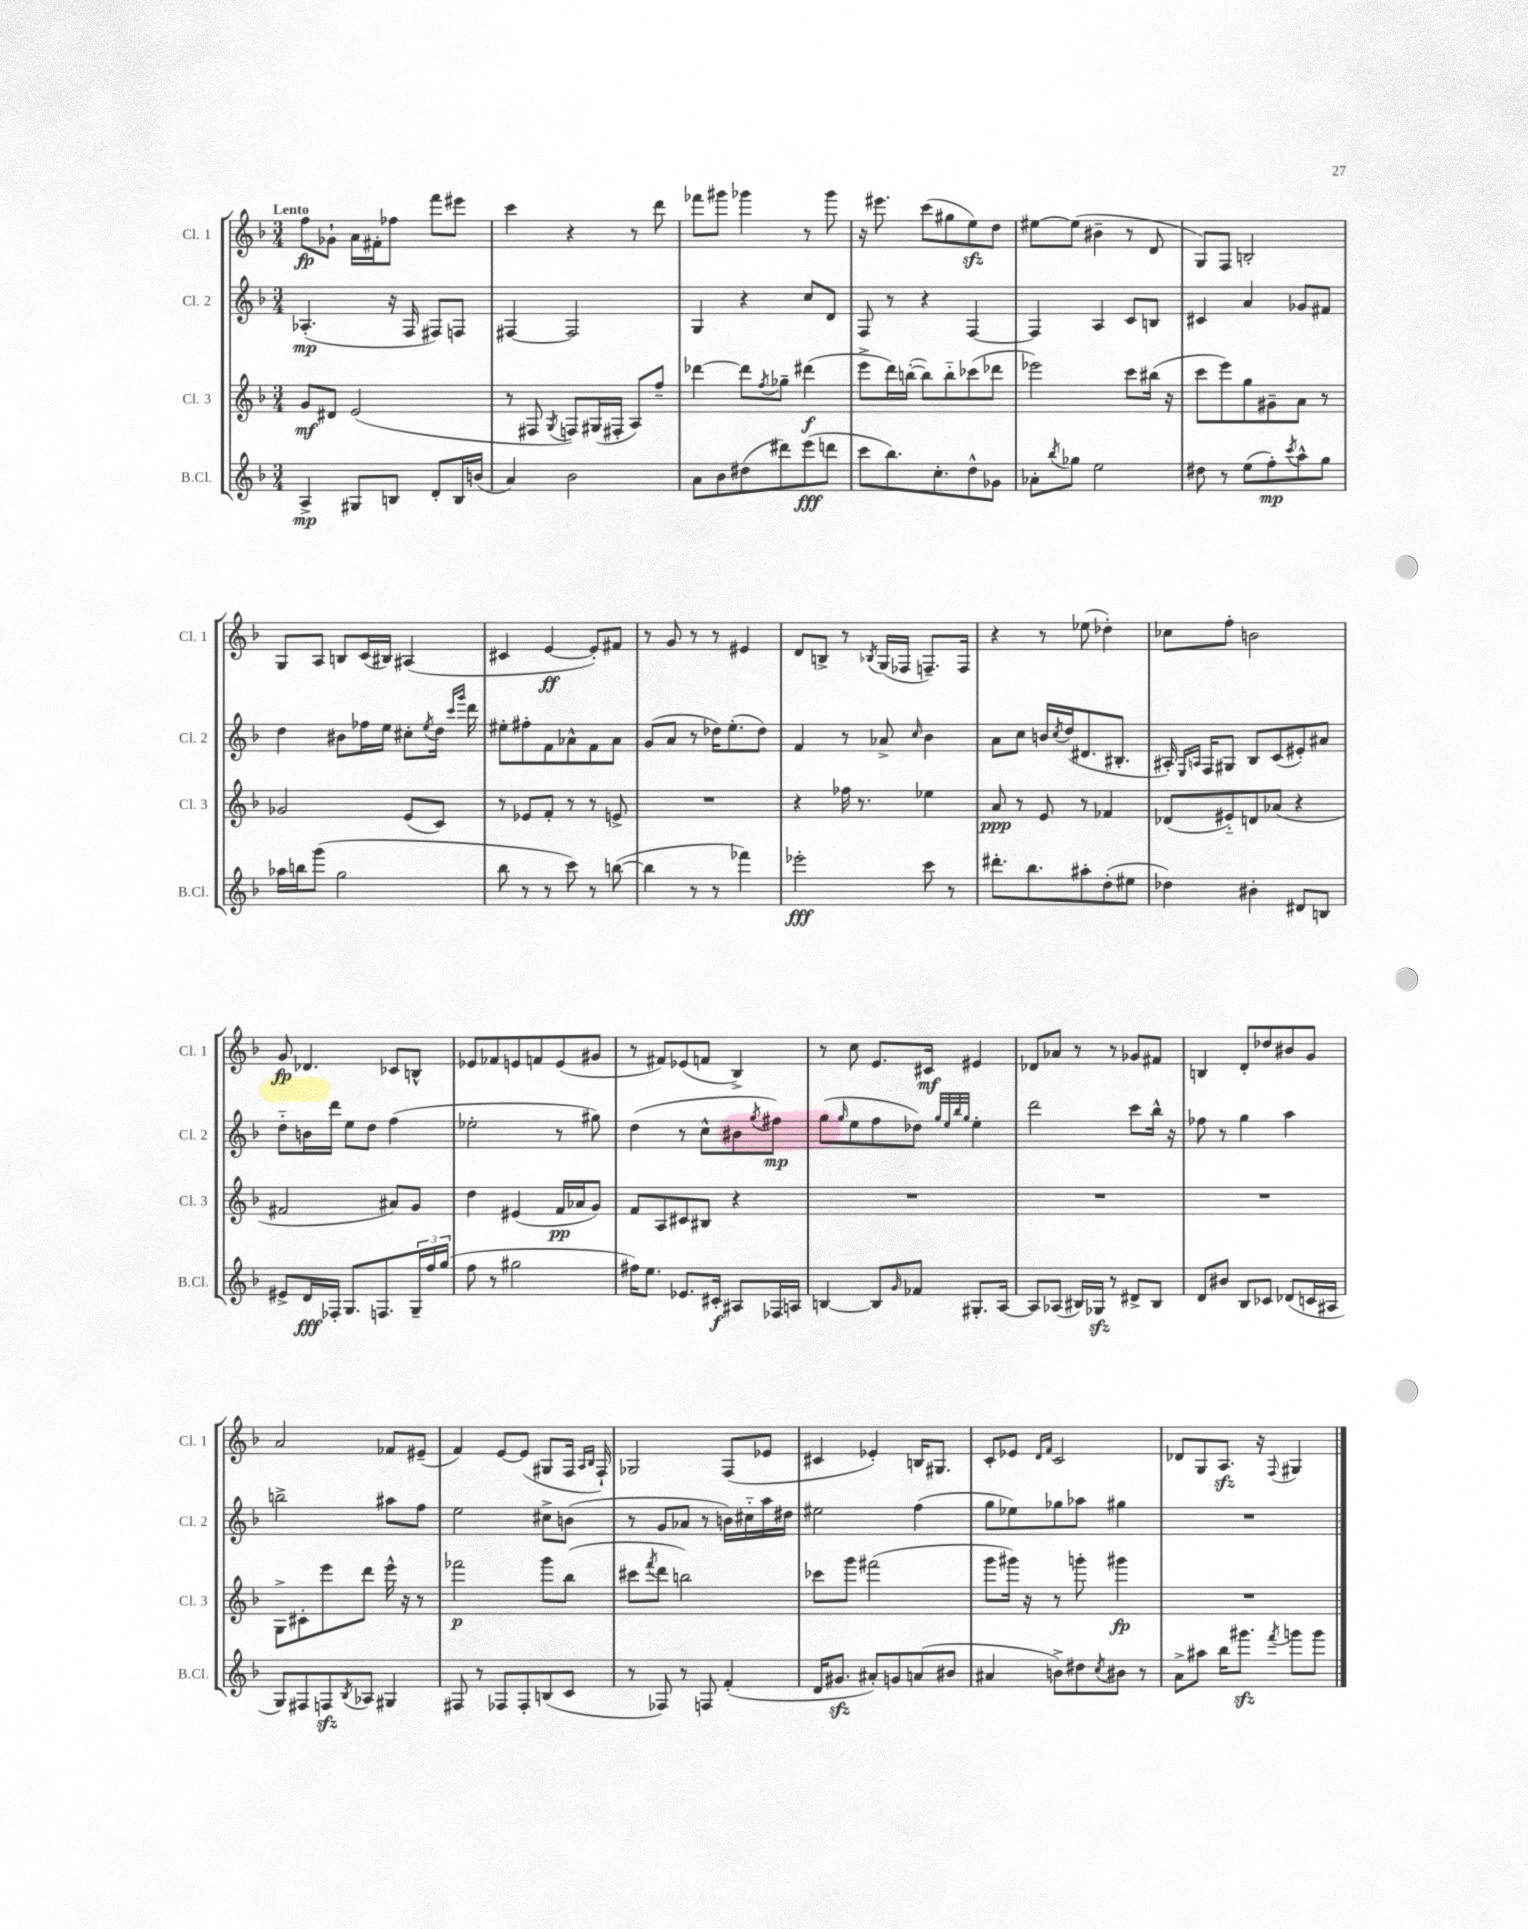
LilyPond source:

<<
\new StaffGroup <<
\new Staff = "s0" \with { instrumentName = "Cl. 1" shortInstrumentName = "Cl. 1" } {
    \clef treble \key f \major \numericTimeSignature \time 3/4 \tempo "Lento"
    f''8\fp ges'8-! a'16 fis'16-. fes''8 f'''8 eis'''8 |
    c'''4 r4 r8 d'''8 |
    fes'''8 gis'''8 ges'''4 r8 ges'''8 |
    r16 eis'''8. c'''8( gis''8 e''8\sfz) d''8 |
    eis''8~ eis''8( bis'4-- r8 d'8 |
    g8) f8 b2-. |
    g8 a8 b8 c'16( bis16) ais4( |
    cis'4 e'4~\ff e'8-.) fis'8 |
    r8 g'8 r8 r8 eis'4 |
    d'8 b8-> r8 \acciaccatura { bes8 } g16( fes16 f8.--) f16 |
    r4 r8 ees''8( des''4-.) |
    ces''8 f''8-. b'2 |
    g'8\fp des'4. ces'8 b8-^ |
    ees'8 fes'8 e'8 f'8 e'8( gis'8 |
    r8 fis'8) ees'8( f'8 bes4->) |
    r8 c''8 e'8. cis'16\mf eis'4 |
    des'8 aes'8 r8 r8 ges'8 fis'8 |
    b4 d'8-. des''8 bis'8 g'8 |
    a'2 fes'8 eis'8--( |
    f'4) e'8~ e'8( gis8 f16 \grace { a16 bes16 } f16-!) |
    ges2 f8( ees'8 |
    cis'4 ees'4-.) b16 gis8. |
    c'8-. ees'8 \grace { d'16 f'16 } c'2 |
    des'8 g8 a8.\sfz r16 \appoggiatura { f8 } gis4 \bar "|." |
}
\new Staff = "s1" \with { instrumentName = "Cl. 2" shortInstrumentName = "Cl. 2" } {
    \clef treble \key f \major \numericTimeSignature \time 3/4
    aes4.-.\mp( r16 f16 fis8) f8 |
    fis4~ fis2 |
    g4 r4 c''8 d'8 |
    f8 r8 r4 f4~ |
    f4 a4 c'8 b8 |
    cis'4 a'4 ges'8 fis'8 |
    d''4 bis'8 fes''16 e''16 cis''8-. \acciaccatura { e''8 } d''16 \grace { c'''16 g'''16 } d'''16 |
    eis''8-. fis''8-. f'8 aes'8-^ f'8 aes'8 |
    g'8( a'8 r8 des''16) e''8.-.( des''8) |
    f'4 r8 aes'8-> \grace { c''16 } bes'4 |
    a'8 c''8 b'16 \acciaccatura { c''8 } d''16( dis'8. bis8.-. |
    ais16-.) \grace { e16 a16 } f16 gis8 bes8 c'8( eis'8-.) ais'8 |
    d''8-_ b'16 d'''16 e''8 d''8 f''4( |
    ees''2-. r8 gis''8) |
    d''4( r8 c''8-^ bis'8 \acciaccatura { g''8 } fis''8\mp) |
    g''8( \grace { g''16 } e''8 f''8 des''8) \grace { g''32 e''32 bes''32 g''32 } e''4-. |
    d'''2 c'''8 bes''16-^ r16 |
    fes''8 r8 g''4 a''4 |
    b''2-> ais''8 f''8 |
    e''2 cis''8-> b'8( |
    r8 g'8 aes'8 r8 b'16) cis''16-_ a''16 dis''16 |
    eis''2 f''4( |
    g''8 ees''8) ges''8 aes''8 gis''4 |
    R2. \bar "|." |
}
\new Staff = "s2" \with { instrumentName = "Cl. 3" shortInstrumentName = "Cl. 3" } {
    \clef treble \key f \major \numericTimeSignature \time 3/4
    g'8\mf dis'8 e'2( |
    r8 fis8 \acciaccatura { g8 } f8) gis16( fis16-. a8) f''8-- |
    des'''4~ des'''8 \acciaccatura { f''8 } ges''8-- dis'''4\f( |
    e'''8-> d'''16) b''16~-.( b''8) b''8-_ ces'''8( des'''8 |
    ees'''2) c'''8 bis''16( r16 |
    c'''8 e'''8) g''8 gis'8-- a'8 r8 |
    ges'2 e'8( c'8) |
    r8 ees'8 f'8-. r8 r8 e'8-> |
    R2. |
    r4 fes''16 r8. ees''4 |
    a'8\ppp r8 e'8 r8 fes'4 |
    des'8( eis'8-_) d'8 aes'8( r4 |
    fis'2 ais'8) g'8 |
    d''4 eis'4( f'16\pp aes'16 g'8) |
    f'8 a8 cis'8 bis8 r4 |
    R2. |
    R2. |
    R2. |
    g8-> cis'8-. e'''8 d'''8 e'''16-^ r16 r8 |
    fes'''2\p g'''8 bes''8( |
    cis'''8 \acciaccatura { f'''8 } d'''8 b''2) |
    ces'''8 g'''8 fis'''2( |
    g'''8 gis'''16) r16 r8 g'''8-. gis'''4\fp |
    R2. \bar "|." |
}
\new Staff = "s3" \with { instrumentName = "B.Cl." shortInstrumentName = "B.Cl." } {
    \clef treble \key f \major \numericTimeSignature \time 3/4
    a4->\mp gis8 b8 d'8-. b16 b'16( |
    a'4) bes'2 |
    a'8 bes'8 dis''8( dis'''8) e'''8\fff( d'''8 |
    c'''8 bes''8.) c''8.-. d''8-^ ges'8 |
    aes'8-. \acciaccatura { bes''8 } ges''8 e''2 |
    dis''8 r8 e''8( f''8-.\mp) \acciaccatura { c'''8 } a''8-^ g''8 |
    aes''16 b''16 g'''8( g''2 |
    bes''8 r8 r8 c'''8) r8 b''8~( |
    b''4 r8 r8 fes'''4) |
    ees'''2-.\fff c'''8 r8 |
    dis'''8.-. bes''8. ais''8-. d''8-.( eis''8 |
    des''4) bis'4-. dis'8 b8 |
    eis'8-> d'16\fff fes16-. g8. f8. \tuplet 3/2 { g16-- f''16 g''16( } |
    f''8 r8 gis''2 |
    fis''16) e''8. ees'8. cis'16-.\f ais8 fes16 a16 |
    b4~ b8 \grace { g'16 } fes'8 gis8.-. a16~ |
    a8 aes8( bis16) ges16\sfz r8 dis'8-> bis8 |
    d'8 bis'8 bes8 ces'8 des'8( c'16 ais16 |
    g8) fis8 f8\sfz \acciaccatura { bes8 } aes8 gis4 |
    fis8 r8 fes8 fes8-. b8( c'8 |
    r8 fes8) r8 f8 f'4-.( |
    d'16 gis'8.\sfz ais'8-.) g'8 a'8( bis'8 |
    ais'4 b'8->) dis''8 \acciaccatura { c''8 } bis'8 r8 |
    a'8-> ais''8 bes''16 gis'''8.\sfz \acciaccatura { f'''8 } g'''8 g'''8 \bar "|." |
}
>>
>>
\layout { \context { \Score \remove "Bar_number_engraver" } }
